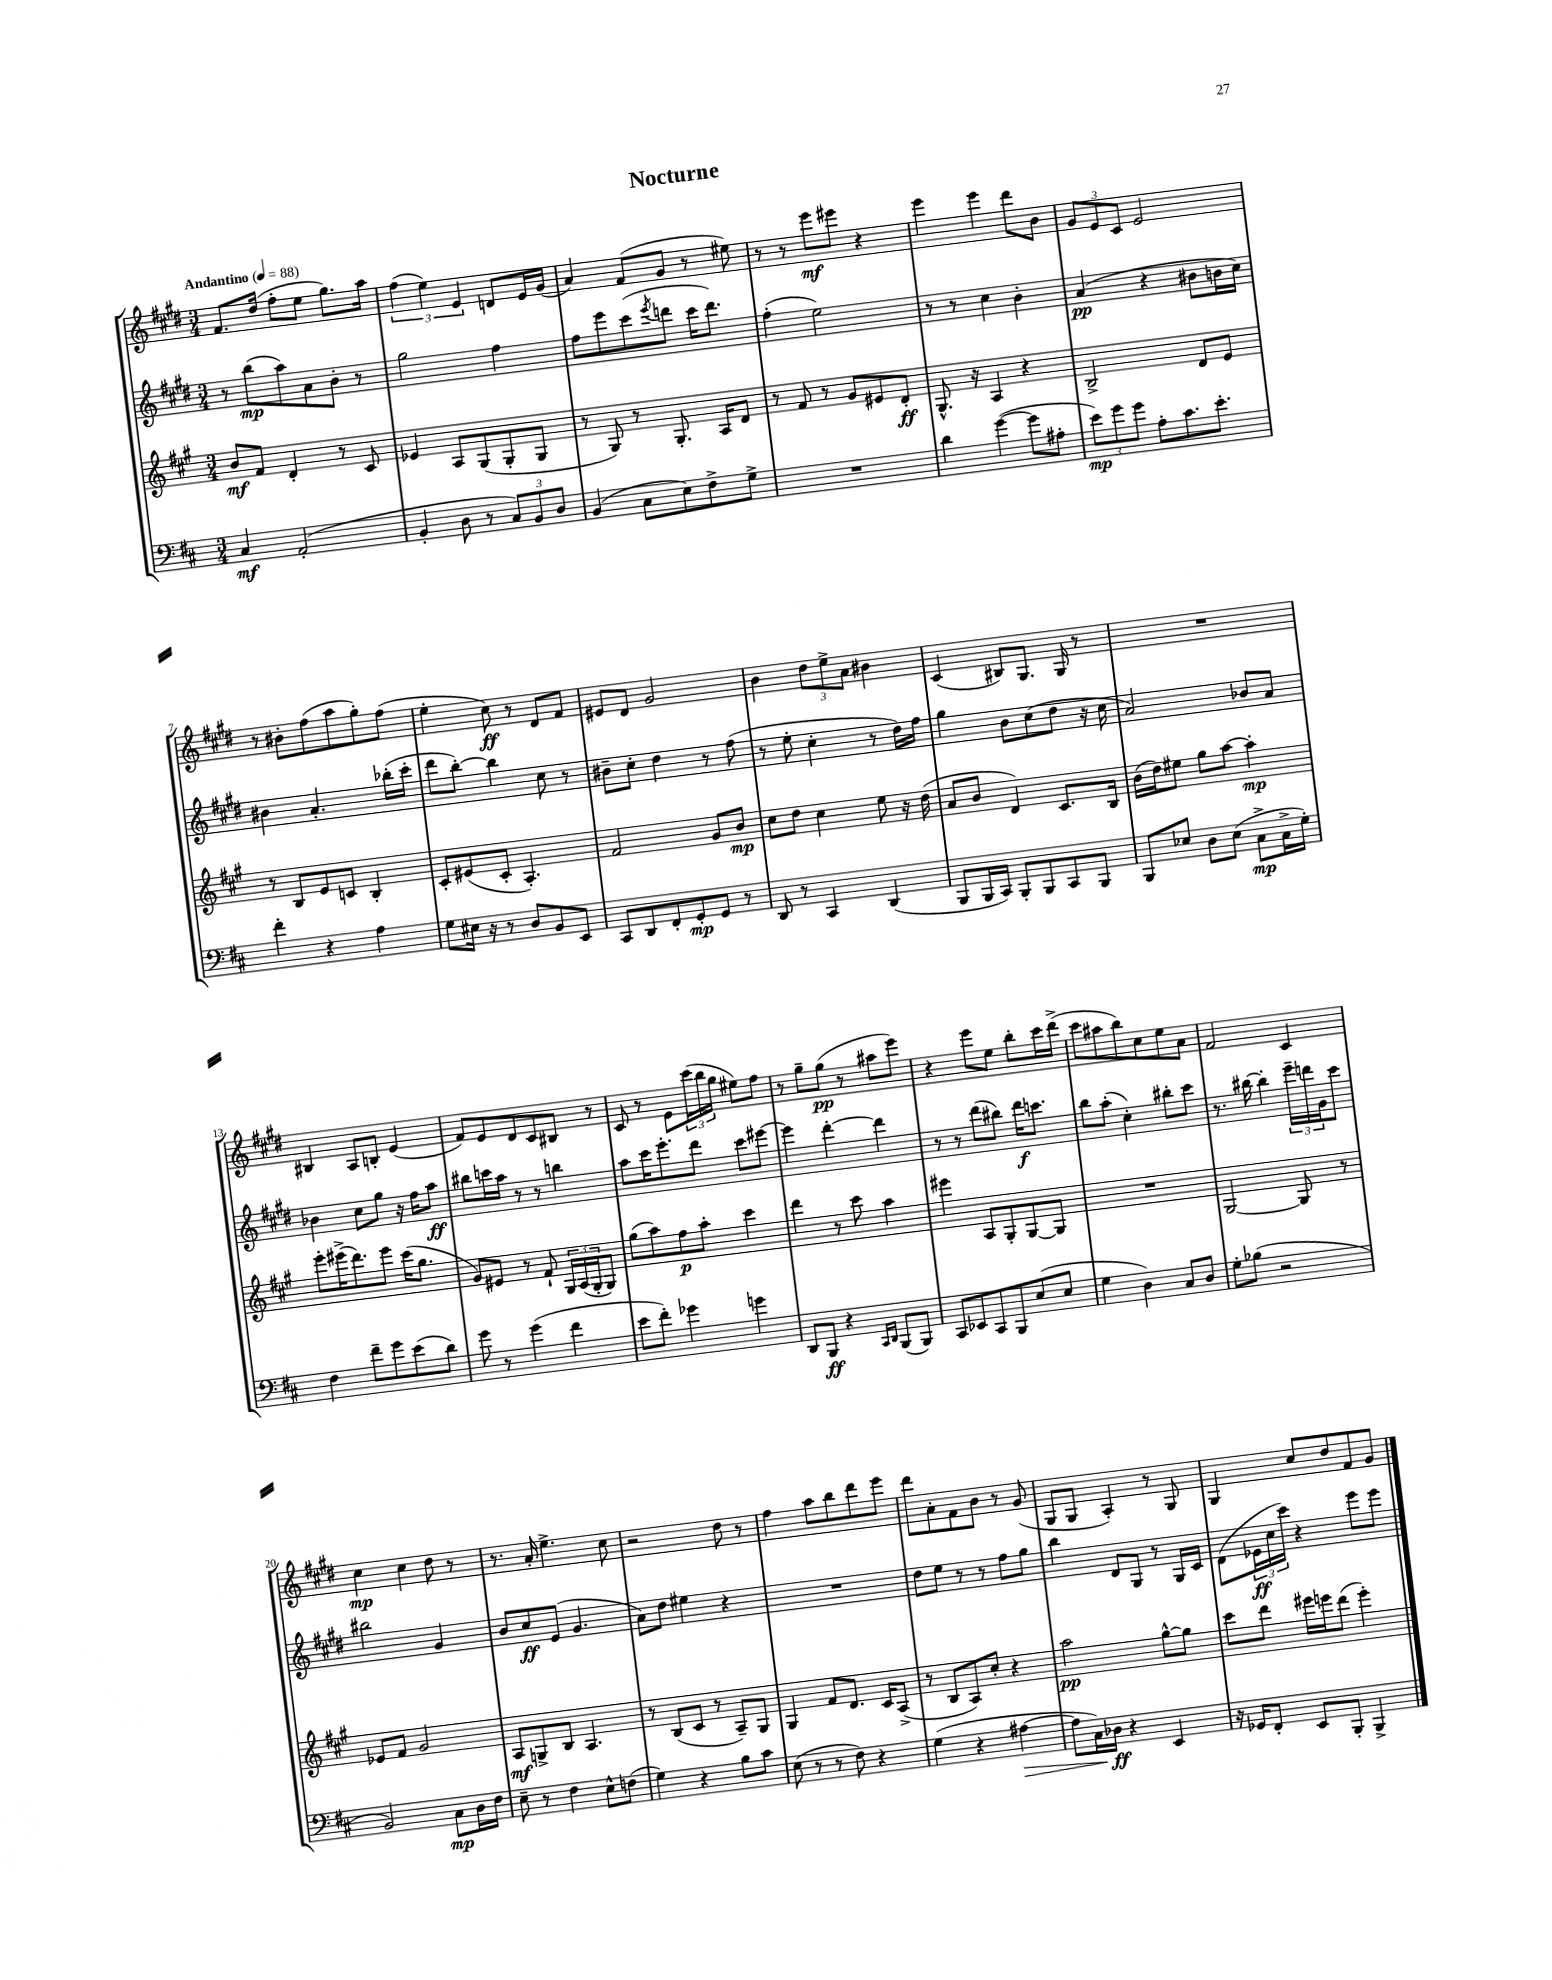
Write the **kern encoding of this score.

**kern	**dynam	**kern	**dynam	**kern	**dynam	**kern	**dynam
*part4	*part4	*part3	*part3	*part2	*part2	*part1	*part1
*staff4	*staff4	*staff3	*staff3	*staff2	*staff2	*staff1	*staff1
*clefF4	*	*clefG2	*	*clefG2	*	*clefG2	*
*k[f#c#]	*	*k[f#c#g#]	*	*k[f#c#g#d#]	*	*k[f#c#g#d#]	*
*M3/4	*	*M3/4	*	*M3/4	*	*M3/4	*
*MM88	*	*MM88	*	*MM88	*	*MM88	*
=1	=1	=1	=1	=1	=1	=1	=1
!	!	!	!	!	!	!LO:TX:a:B:t=Andantino	!
4C#/	mf	8b/L	mf	8r	.	8.f#/L	.
.	.	8f#/J	.	(8bb\L	mp	.	.
.	.	.	.	.	.	(16dd#/Jk	.
(2AA'/	.	4d'/	.	8aa\)	.	8ff#'\L	.
.	.	.	.	8a\	.	8ee\J	.
.	.	8r	.	8b'\J	.	8.gg#\L)	.
.	.	8c#/	.	8r	.	.	.
.	.	.	.	.	.	16aa\Jk	.
=2	=2	=2	=2	=2	=2	=2	=2
4BB'/	.	4e-X/	.	2gg#\	.	(6ff#\	.
.	.	.	.	.	.	6ee\)	.
8D\	.	8A/L	.	.	.	.	.
.	.	.	.	.	.	6e/	.
8r	.	(8G#/	.	.	.	.	.
12C#/L)	.	8G#'/	.	4ff#\	.	8dn/L	.
12BB/	.	.	.	.	.	.	.
.	.	8G#/J	.	.	.	16e/L	.
12D/J	.	.	.	.	.	.	.
.	.	.	.	.	.	(16g#/JJ	.
=3	=3	=3	=3	=3	=3	=3	=3
(4BB/	.	8r	.	8ff#\L	.	4a/)	.
.	.	8G#/)	.	8eee\	.	.	.
8C#\L	.	8r	.	(8ccc#\	.	(8f#/L	.
.	.	.	.	8qeee/	.	.	.
8E\)	.	8.G#'/	.	8dddn\J	.	8g#/J	.
8F#^\	.	.	.	16ccc#\KL	.	8r	.
.	.	16A/KL	.	8.ddd\J)	.	.	.
8G^\J	.	8d/J	.	.	.	8ee#X\)	.
=4	=4	=4	=4	=4	=4	=4	=4
2.r	.	8r	.	(4ff#'\	.	8r	.
.	.	8f#/	.	.	.	8r	.
.	.	8r	.	2ee\)	.	8eee\L	mf
.	.	8g#/L	.	.	.	8eee#X\J	.
.	.	8e#X/	.	.	.	4r	.
.	.	8d'/J	ff	.	.	.	.
=5	=5	=5	=5	=5	=5	=5	=5
4d\	.	8.G#^^/	.	8r	.	4eee\	.
.	.	.	.	8r	.	.	.
.	.	16r	.	.	.	.	.
([4g\	.	4A/	.	4cc#\	.	4eee\	.
8g\L]	.	4r	.	4b'\	.	8ddd#\L	.
8A#X'\J	.	.	.	.	.	8b\J	.
=6	=6	=6	=6	=6	=6	=6	=6
12e\L)	mp	2B^/	.	(4a/	pp	12g#/L	.
12g\	.	.	.	.	.	12e/	.
12g\J	.	.	.	.	.	12c#/J	.
8A'\L	.	.	.	4r	.	2e/	.
8.c#\	.	.	.	.	.	.	.
.	.	8d/L	.	8b#X\L	.	.	.
8.e'\J	.	.	.	.	.	.	.
.	.	8e/J	.	16bn\L	.	.	.
.	.	.	.	16cc#\JJ)	.	.	.
!!LO:LB:g=z
=7	=7	=7	=7	=7	=7	=7	=7
4f#'\	.	8r	.	4b#X\	.	8r	.
.	.	8B/L	.	.	.	8b#X'\L	.
4r	.	8e/	.	4.a'/	.	(8ff#\	.
.	.	8cn/J	.	.	.	8aa\	.
4A\	.	4B'/	.	.	.	8gg#'\)	.
.	.	.	.	(16bb-X'\LL	.	(8ff#\J	.
.	.	.	.	16ccc#'\JJ	.	.	.
=8	=8	=8	=8	=8	=8	=8	=8
8G\L	.	8c#'/L	.	8ddd#\L	.	4ee'\	.
16E#X\Jk	.	(8e#X/	.	[8bb'\J)	.	.	.
16r	.	.	.	.	.	.	.
8r	.	8c#'/J	.	4bb\]	.	8cc#\)	ff
8D/L	.	4.A'/)	.	.	.	8r	.
8BB/	.	.	.	8cc#\	.	8d#/L	.
8EE/J	.	.	.	8r	.	8f#/J	.
=9	=9	=9	=9	=9	=9	=9	=9
8CC#/L	.	2f#/	.	8b#X~\L	.	8e#X/L	.
8DD/	.	.	.	8cc#'\J	.	8d#/J	.
8FF#'/	.	.	.	4dd#\	.	2g#/	.
8GG'/	mp	.	.	.	.	.	.
8GG/J	.	8g#/L	.	8r	.	.	.
8r	.	8b/J	mp	(8ff#\	.	.	.
=10	=10	=10	=10	=10	=10	=10	=10
8DD/	.	8cc#\L	.	8r	.	4b\	.
8r	.	8dd\J	.	8ee'\	.	.	.
4CC#/	.	4cc#\	.	4cc#'\	.	12dd#\L	.
.	.	.	.	.	.	12ee^\	.
.	.	.	.	.	.	12a\J	.
(4DD/	.	8ee\	.	8r	.	4b#X\	.
.	.	16r	.	16dd#\LL)	.	.	.
.	.	(16dd\	.	16ff#\JJ	.	.	.
=11	=11	=11	=11	=11	=11	=11	=11
8BBB/L	.	8a/L	.	4gg#\	.	(4c#/	.
16BBB/L	.	8b/J	.	.	.	.	.
16CC#/JJ)	.	.	.	.	.	.	.
8BBB'/L	.	4d/)	.	8b\L	.	8B#X/L)	.
8BBB/	.	.	.	(8cc#\	.	8.G#/J	.
8CC#/	.	8.c#/L	.	8dd#\J	.	.	.
.	.	.	.	.	.	16G#/	.
8BBB/J	.	.	.	16r	.	8r	.
.	.	16B/Jk	.	16cc#\	.	.	.
=12	=12	=12	=12	=12	=12	=12	=12
8BBB/L	.	(16b\LL	.	2a/)	.	2.r	.
.	.	16dd\J)	.	.	.	.	.
8E-X/J	.	8ee#X\J	.	.	.	.	.
8D\L	.	8gg#\L	.	.	.	.	.
(8E-\J	.	[8aa\J	.	.	.	.	.
8C#^\L	mp	4aa'\]	mp	8b-X/L	.	.	.
16C#^\L	.	.	.	8a/J	.	.	.
16G'\JJ)	.	.	.	.	.	.	.
!!LO:LB:g=z
=13	=13	=13	=13	=13	=13	=13	=13
4F#\	.	8eee'\L	.	4b-X\	.	4B#X/	.
.	.	(16eee#X^\K	.	.	.	.	.
.	.	8.ddd\)	.	.	.	.	.
8f#~\L	.	.	.	8cc#\L	.	8A/L	.
8g\	.	8eee#\J	.	8gg#\J	.	8Bn'/J	.
(8e\	.	(16ccc#\KL	.	16r	.	(4e/	.
.	.	8.gg#\J	.	16ff#\KL	.	.	.
8d\J)	.	.	.	8aa\J	ff	.	.
=14	=14	=14	=14	=14	=14	=14	=14
8g\	.	8g#/L)	.	8bb#X\L	.	8f#/L)	.
8r	.	8e#X/J	.	16cccn\L	.	8e/	.
.	.	.	.	16aa\JJ	.	.	.
(4g\	.	8r	.	8r	.	8d#/	.
.	.	8f#`/	.	8r	.	8c#/	.
4f#\	.	24G#/LL	.	4bbn\	.	8B#X/J	.
.	.	(24A/	.	.	.	.	.
.	.	24G#'/J	.	.	.	.	.
.	.	8G#/J)	.	.	.	8r	.
=15	=15	=15	=15	=15	=15	=15	=15
8e\L	.	(8gg#\L	.	8aa\L	.	8c#/	.
8f#'\J)	.	8aa\)	.	16ccc#\K	.	8r	.
.	.	.	.	8.eee'\	.	.	.
4g-X\	.	8ff#\	p	.	.	8e\L	.
.	.	8aa'\J	.	8ddd#\J	.	(24ccc#\L	.
.	.	.	.	.	.	24bb\	.
.	.	.	.	.	.	24gg#\JJ	.
4gn\	.	4ccc#\	.	8ccc#\L	.	8ee#X\L)	.
.	.	.	.	[8eee#X\J	.	8ff#\J	.
=16	=16	=16	=16	=16	=16	=16	=16
8DD/L	.	4ddd\	.	4eee#\]	.	8r	.
8BBB/J	ff	.	.	.	.	8gg#~\L	.
4r	.	8r	.	[4ddd#'\	.	(8gg#\J	pp
.	.	8ccc#\	.	.	.	8r	.
16qqCC#/LL	.	.	.	.	.	.	.
16qqDD/JJ	.	.	.	.	.	.	.
(8BBB/L	.	4aa\	.	4ddd#\]	.	8aa#X\L	.
8BBB/J)	.	.	.	.	.	8eee\J)	.
=17	=17	=17	=17	=17	=17	=17	=17
8CC#/L	.	4eee#X\	.	8r	.	4r	.
8EE-X/	.	.	.	8r	.	.	.
8CC#/	.	8A/L	.	(8ddd#\L	.	8eee\L	.
8BBB/	.	8G#'/	.	8bb#X\J)	.	8ee\J	.
(8E/	.	[8G#/	.	16ddd#\KL	f	8bb'\L	.
.	.	.	.	8.cccn\J	.	.	.
8E/J	.	8G#/J]	.	.	.	16ccc#\L	.
.	.	.	.	.	.	(16ddd#^\JJ	.
=18	=18	=18	=18	=18	=18	=18	=18
4G\	.	2.r	.	8bb\L	.	8ccc#\L	.
.	.	.	.	(8aa'\J	.	8aa#X\	.
4D\)	.	.	.	4cc#'\)	.	8bb\)	.
.	.	.	.	.	.	8cc#\	.
8C#/L	.	.	.	8bb#X'\L	.	8ee\	.
8D/J	.	.	.	8ccc#\J	.	8a\J	.
=19	=19	=19	=19	=19	=19	=19	=19
8G'\L	.	[2G#/	.	8.r	.	2f#/	.
(8B-X\J	.	.	.	.	.	.	.
.	.	.	.	[16bb#X\	.	.	.
2r	.	.	.	4bb#'\]	.	.	.
.	.	8G#/]	.	24eee~\LL	.	4c#/	.
.	.	.	.	24dddn\	.	.	.
.	.	.	.	24g#\J	.	.	.
.	.	8r	.	8ccc#\J	.	.	.
!!LO:LB:g=z
=20	=20	=20	=20	=20	=20	=20	=20
2BB/)	.	8e-X/L	.	2bb#X\	.	4cc#\	mp
.	.	8f#/J	.	.	.	.	.
.	.	2g#/	.	.	.	4cc#\	.
8C#\L	mp	.	.	4g#/	.	8dd#\	.
16D\L	.	.	.	.	.	8r	.
16F#\JJ	.	.	.	.	.	.	.
=21	=21	=21	=21	=21	=21	=21	=21
8E~\	.	8A/L	mf	8b/L	.	8.r	.
8r	.	8Gn^/	.	8cc#/	ff	.	.
.	.	.	.	.	.	16a'/	.
4F#\	.	8B/J	.	(8e/J	.	4.ee^\	.
.	.	4.A/	.	4.g#/	.	.	.
8E^^\L	.	.	.	.	.	.	.
(8Fn\J	.	.	.	.	.	8cc#\	.
=22	=22	=22	=22	=22	=22	=22	=22
4G\)	.	8r	.	8a\L)	.	2r	.
.	.	(8B/L	.	8dd#\J	.	.	.
4r	.	8c#/J	.	4ee#X\	.	.	.
.	.	8r	.	.	.	.	.
8B\L	.	8A~/L)	.	4r	.	8dd#\	.
8c#\J	.	8G#/J	.	.	.	8r	.
=23	=23	=23	=23	=23	=23	=23	=23
(8E\	.	4G#/	.	2.r	.	4ff#\	.
8r	.	.	.	.	.	.	.
8r	.	8f#/L	.	.	.	8aa\L	.
8F#\)	.	8.d/J	.	.	.	8bb\	.
4r	.	.	.	.	.	8ddd#\	.
.	.	16c#/KL	.	.	.	.	.
.	.	(8A^/J	.	.	.	8eee\J	.
=24	=24	=24	=24	=24	=24	=24	=24
(4G\	.	8r	.	8dd#\L	.	8ddd#\L	.
.	.	8B/L	.	8ee\J	.	8a'\	.
4r	.	8A/)	.	8r	.	8f#\	.
.	.	8cc#'/J	.	8r	.	8b\J	.
!	!LO:HP:b	!	!	!	!	!	!
[4A#X\	>	4r	.	8ff#\L	.	8r	.
.	.	.	.	8gg#\J	.	(8g#/	.
=25	=25	=25	=25	=25	=25	=25	=25
8A#\L]	.	2aa\	pp	4bb\	.	8G#/L	.
16C#\L)	.	.	.	.	.	8G#/J	.
16D-X\JJ	ff	.	.	.	.	.	.
4r	]	.	.	8d#/L	.	4A'/)	.
.	.	.	.	8G#/J	.	.	.
4EE/	.	[8gg#^^\L	.	8r	.	8r	.
.	.	8gg#\J]	.	16G#/LL	.	8G#/	.
.	.	.	.	16c#/JJ	.	.	.
=26	=26	=26	=26	=26	=26	=26	=26
16r	.	8ccc#\L	.	(8d#\L	.	4G#/	.
16GG-X/KL	.	.	.	.	.	.	.
8FF#'/J	.	8ddd\J	.	24e-X\L	ff	.	.
.	.	.	.	24cc#\	.	.	.
.	.	.	.	24ccc#\JJ)	.	.	.
8EE/L	.	16eee#X\LL	.	4r	.	8cc#/L	.
.	.	16eeen\J	.	.	.	.	.
8BBB'/J	.	(8ddd\J	.	.	.	8dd#/	.
4BBB^/	.	4eee'\)	.	8eee\L	.	8f#/	.
.	.	.	.	8eee\J	.	8g#/J	.
==	==	==	==	==	==	==	==
*-	*-	*-	*-	*-	*-	*-	*-
